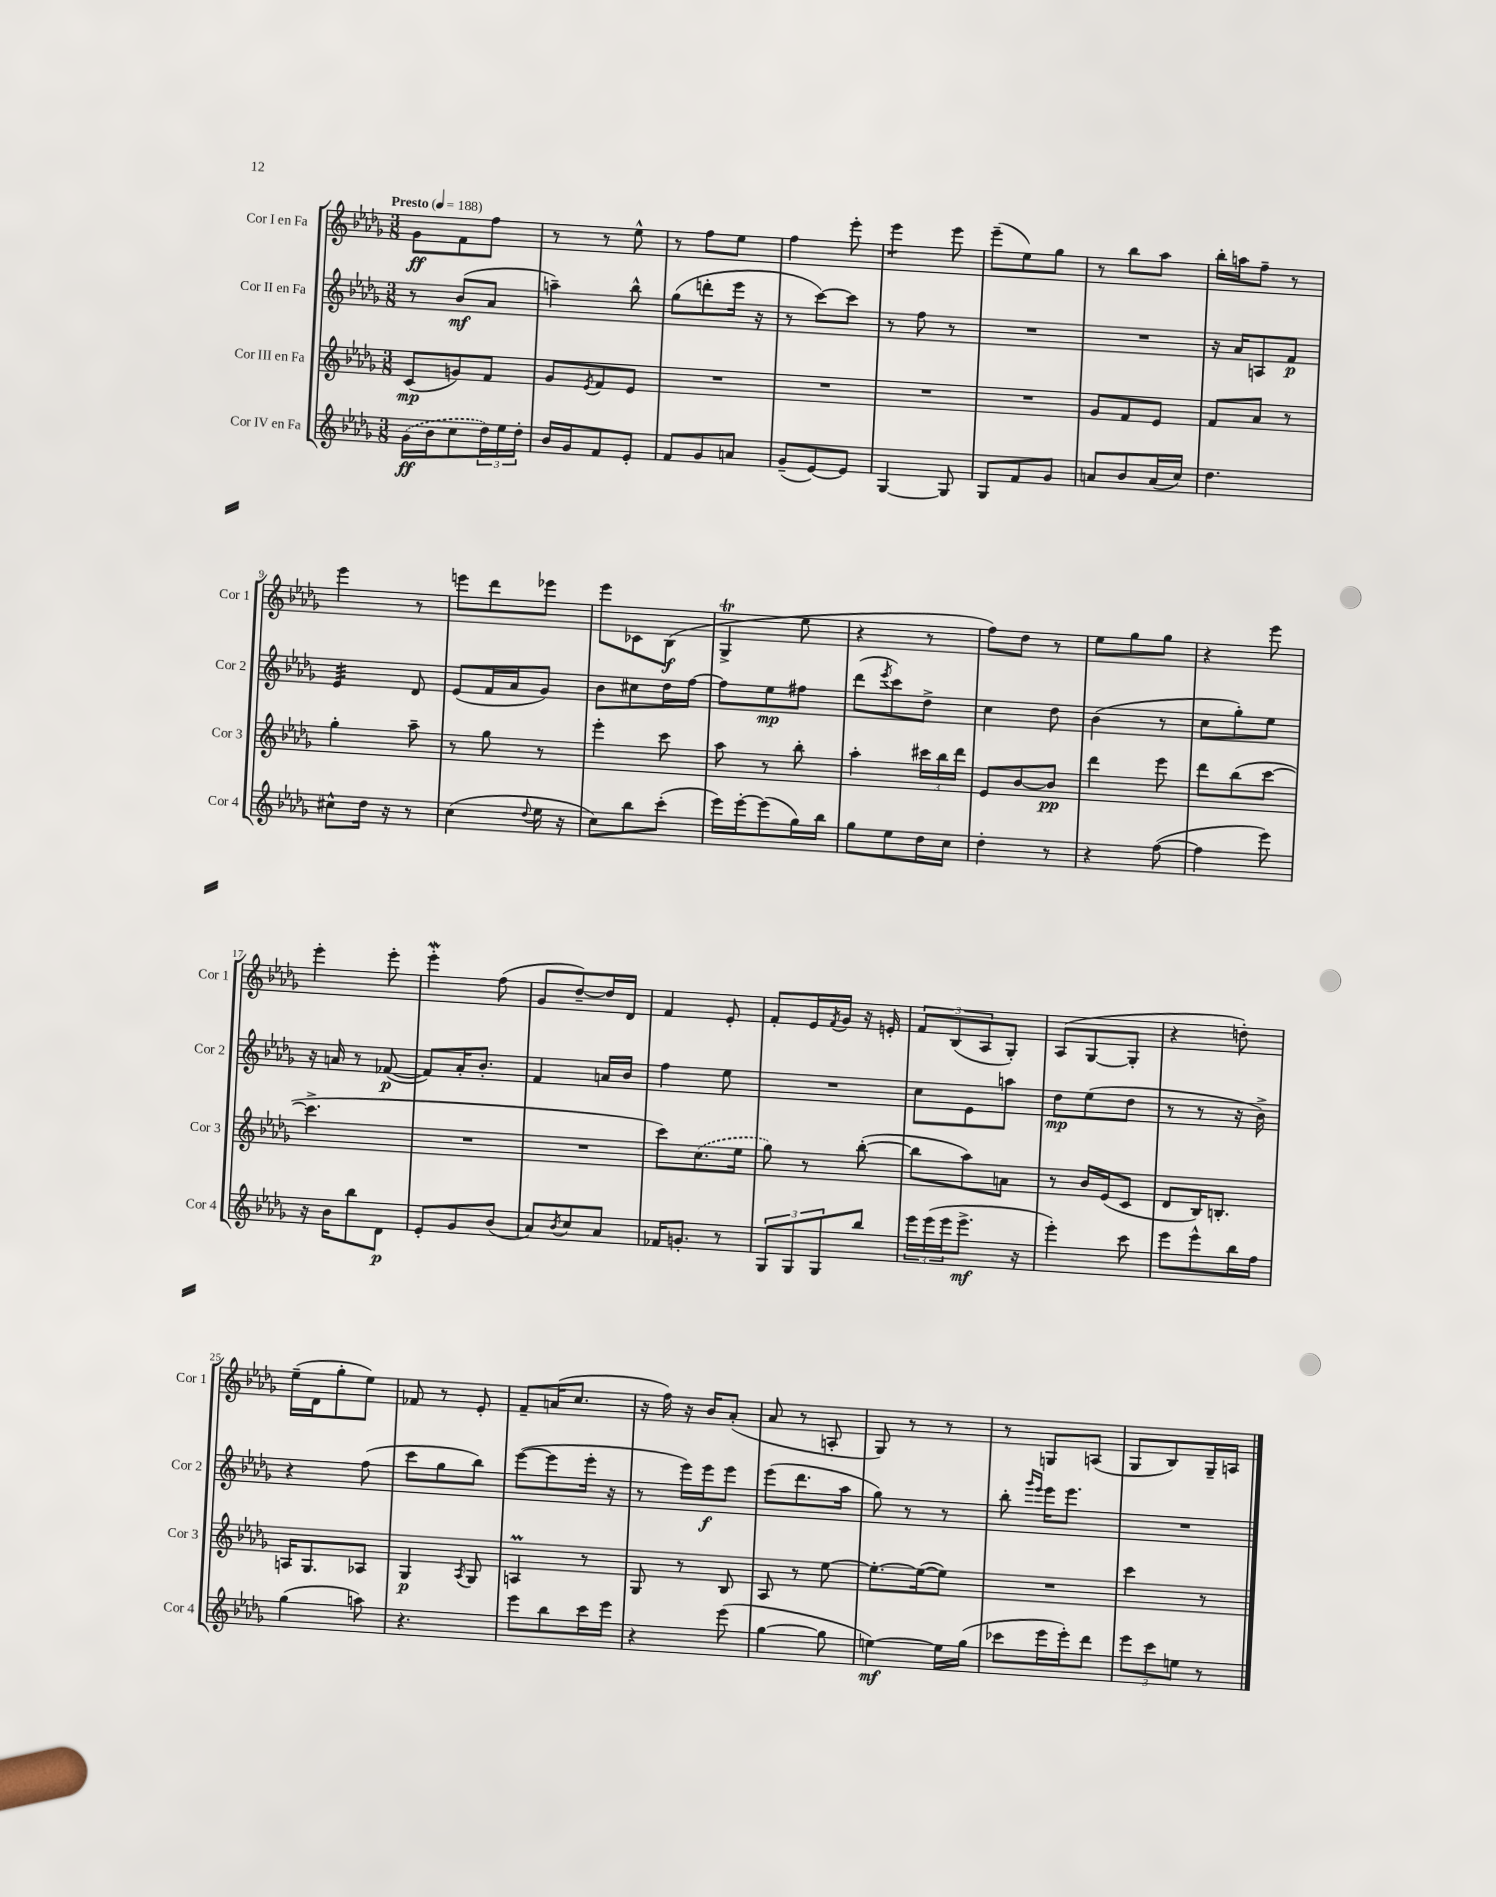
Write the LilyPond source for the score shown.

<<
\new StaffGroup <<
\new Staff = "s0" \with { instrumentName = "Cor I en Fa" shortInstrumentName = "Cor 1" } {
    \clef treble \key des \major \numericTimeSignature \time 3/8 \tempo "Presto" 4 = 188
    ges'8\ff f'8 f''8 |
    r8 r8 ees''8-^ |
    r8 f''8 ees''8 |
    f''4 ees'''8-. |
    ees'''4:8 ees'''8 |
    ees'''8--( ees''8) ges''8 |
    r8 bes''8 aes''8 |
    bes''16-. a''16 f''8-- r8 |
    ees'''4 r8 |
    e'''8 des'''8 ees'''8 |
    ees'''8 ces'8 bes8\f( |
    ges4->\trill ees''8 |
    r4 r8 |
    f''8) des''8 r8 |
    ees''8 ges''8 ges''8 |
    r4 ees'''8 |
    ees'''4-. ees'''8-. |
    ees'''4-.\mordent f''8( |
    ges'8 des''8~--) des''16 des'16 |
    f'4 ees'8-. |
    f'8-. ees'16 \acciaccatura { f'8 } ges'16 r16 e'16-. |
    \tuplet 3/2 { f'8 bes8( aes8 } ges8-.) |
    aes8( ges8~ ges8-. |
    r4 d''8-.) |
    ees''16--( des'16 ges''8-. ees''8) |
    fes'8 r8 ees'8-. |
    f'8-- a'16( c''8. |
    r16 f''16) r16 bes'16 aes'8-.( |
    aes'8 r8 a8-. |
    ges8) r8 r8 |
    r8 g8 a8( |
    ges8 bes8) ges16-- a16 \bar "|." |
}
\new Staff = "s1" \with { instrumentName = "Cor II en Fa" shortInstrumentName = "Cor 2" } {
    \clef treble \key des \major \numericTimeSignature \time 3/8
    r8 bes'8\mf( aes'8 |
    a''4--) bes''8-^ |
    ges''8( d'''8-. ees'''16 r16 |
    r8 c'''8~) c'''8 |
    r8 f''8 r8 |
    R4. |
    R4. |
    r16 aes'16 a8 f'8\p |
    ees'4:32 des'8 |
    ees'8( f'16 aes'16 ges'8) |
    bes'8 cis''8 des''16 f''16~ |
    f''8 ees''8\mp fis''8 |
    des'''8( \acciaccatura { ees'''8 } c'''8) des''8-> |
    c''4 des''8 |
    bes'4( r8 |
    c''8 ges''8-.) ees''8 |
    r16 a'16 r8 fes'8~\p( |
    fes'8) aes'16-. bes'8.-. |
    f'4 a'16 bes'16 |
    f''4 ees''8 |
    R4. |
    c''8 ees'8 a''8 |
    des''8\mp ees''8( des''8 |
    r8 r8 r16 bes'16->) |
    r4 f''8( |
    c'''8 ges''8 bes''8) |
    ees'''8~( ees'''8 ees'''16-. r16 |
    r8 ees'''16) ees'''16\f ees'''8 |
    ees'''8( des'''8. aes''16 |
    ges''8) r8 r8 |
    bes''8-. \grace { ges'''16 ees'''16 } ees'''16 ees'''8. |
    R4. \bar "|." |
}
\new Staff = "s2" \with { instrumentName = "Cor III en Fa" shortInstrumentName = "Cor 3" } {
    \clef treble \key des \major \numericTimeSignature \time 3/8
    c'8\mp( g'8) f'8 |
    ges'8 \acciaccatura { ees'8 } f'8 ees'8 |
    R4. |
    R4. |
    R4. |
    R4. |
    ges'8 f'8 ees'8 |
    f'8 aes'8 r8 |
    ges''4-. aes''8-- |
    r8 ges''8 r8 |
    ees'''4-. c'''8 |
    aes''8 r8 bes''8-. |
    aes''4-. \tuplet 3/2 { cis'''16 bes''16 des'''16 } |
    ees'8 bes'8~ bes'8\pp |
    des'''4 ees'''8 |
    des'''8 bes''8( c'''8~ |
    c'''4.-> |
    R4. |
    R4. |
    c'''8) \once \slurDashed c''8.( ees''16 |
    ges''8) r8 bes''8~-.( |
    bes''8 aes''8) a'8 |
    r8 bes'16 ees'16( c'8 |
    des'8 bes16) b8.-. |
    a16 ges8. aes8 |
    ges4\p \acciaccatura { aes8 } ges8 |
    a4\prall r8 |
    ges8 r8 bes8 |
    aes8 r8 ees''8~ |
    ees''8.~-. ees''16~( ees''8) |
    R4. |
    c'''4 r8 \bar "|." |
}
\new Staff = "s3" \with { instrumentName = "Cor IV en Fa" shortInstrumentName = "Cor 4" } {
    \clef treble \key des \major \numericTimeSignature \time 3/8
    \once \slurDashed ges'16\ff( bes'16 c''8 \tuplet 3/2 { des''16) ees''16 des''16-. } |
    bes'16 ges'16 f'8 ees'8-. |
    f'8 ges'8 a'8 |
    ges'8--( ees'8~) ees'8 |
    ges4~ ges8 |
    ges8 f'8 ges'8 |
    a'8 bes'8 a'16( c''16) |
    des''4. |
    cis''8-^ des''16 r16 r8 |
    c''4( \appoggiatura { des''8 } ees''16 r16 |
    c''8) bes''8 c'''8-.( |
    ees'''16) ees'''16~-. ees'''8( ges''16) bes''16 |
    ges''8 ees''8 des''16 c''16 |
    des''4-. r8 |
    r4 f''8~( |
    f''4 ees'''8) |
    r16 bes'16 bes''8 des'8\p |
    ees'8-. ges'8 bes'8( |
    aes'8) \acciaccatura { bes'8 } c''8 aes'8 |
    fes'16 g'8.-. r8 |
    \tuplet 3/2 { ges8 ges8 ges8 } bes''8 |
    \tuplet 3/2 { ees'''16 ees'''16( ees'''16 } ees'''8.->\mf r16 |
    ees'''4-.) c'''8 |
    ees'''8 ees'''8-^ bes''16 f''16 |
    ges''4( a''8) |
    r4. |
    ees'''8 bes''8 c'''16 ees'''16 |
    r4 ees'''8( |
    ges''4~ ges''8 |
    e''4~\mf) e''16 ges''16( |
    ces'''8 ees'''16 ees'''16-.) des'''8 |
    \tuplet 3/2 { ees'''8 c'''8 e''8 } r8 \bar "|." |
}
>>
>>
